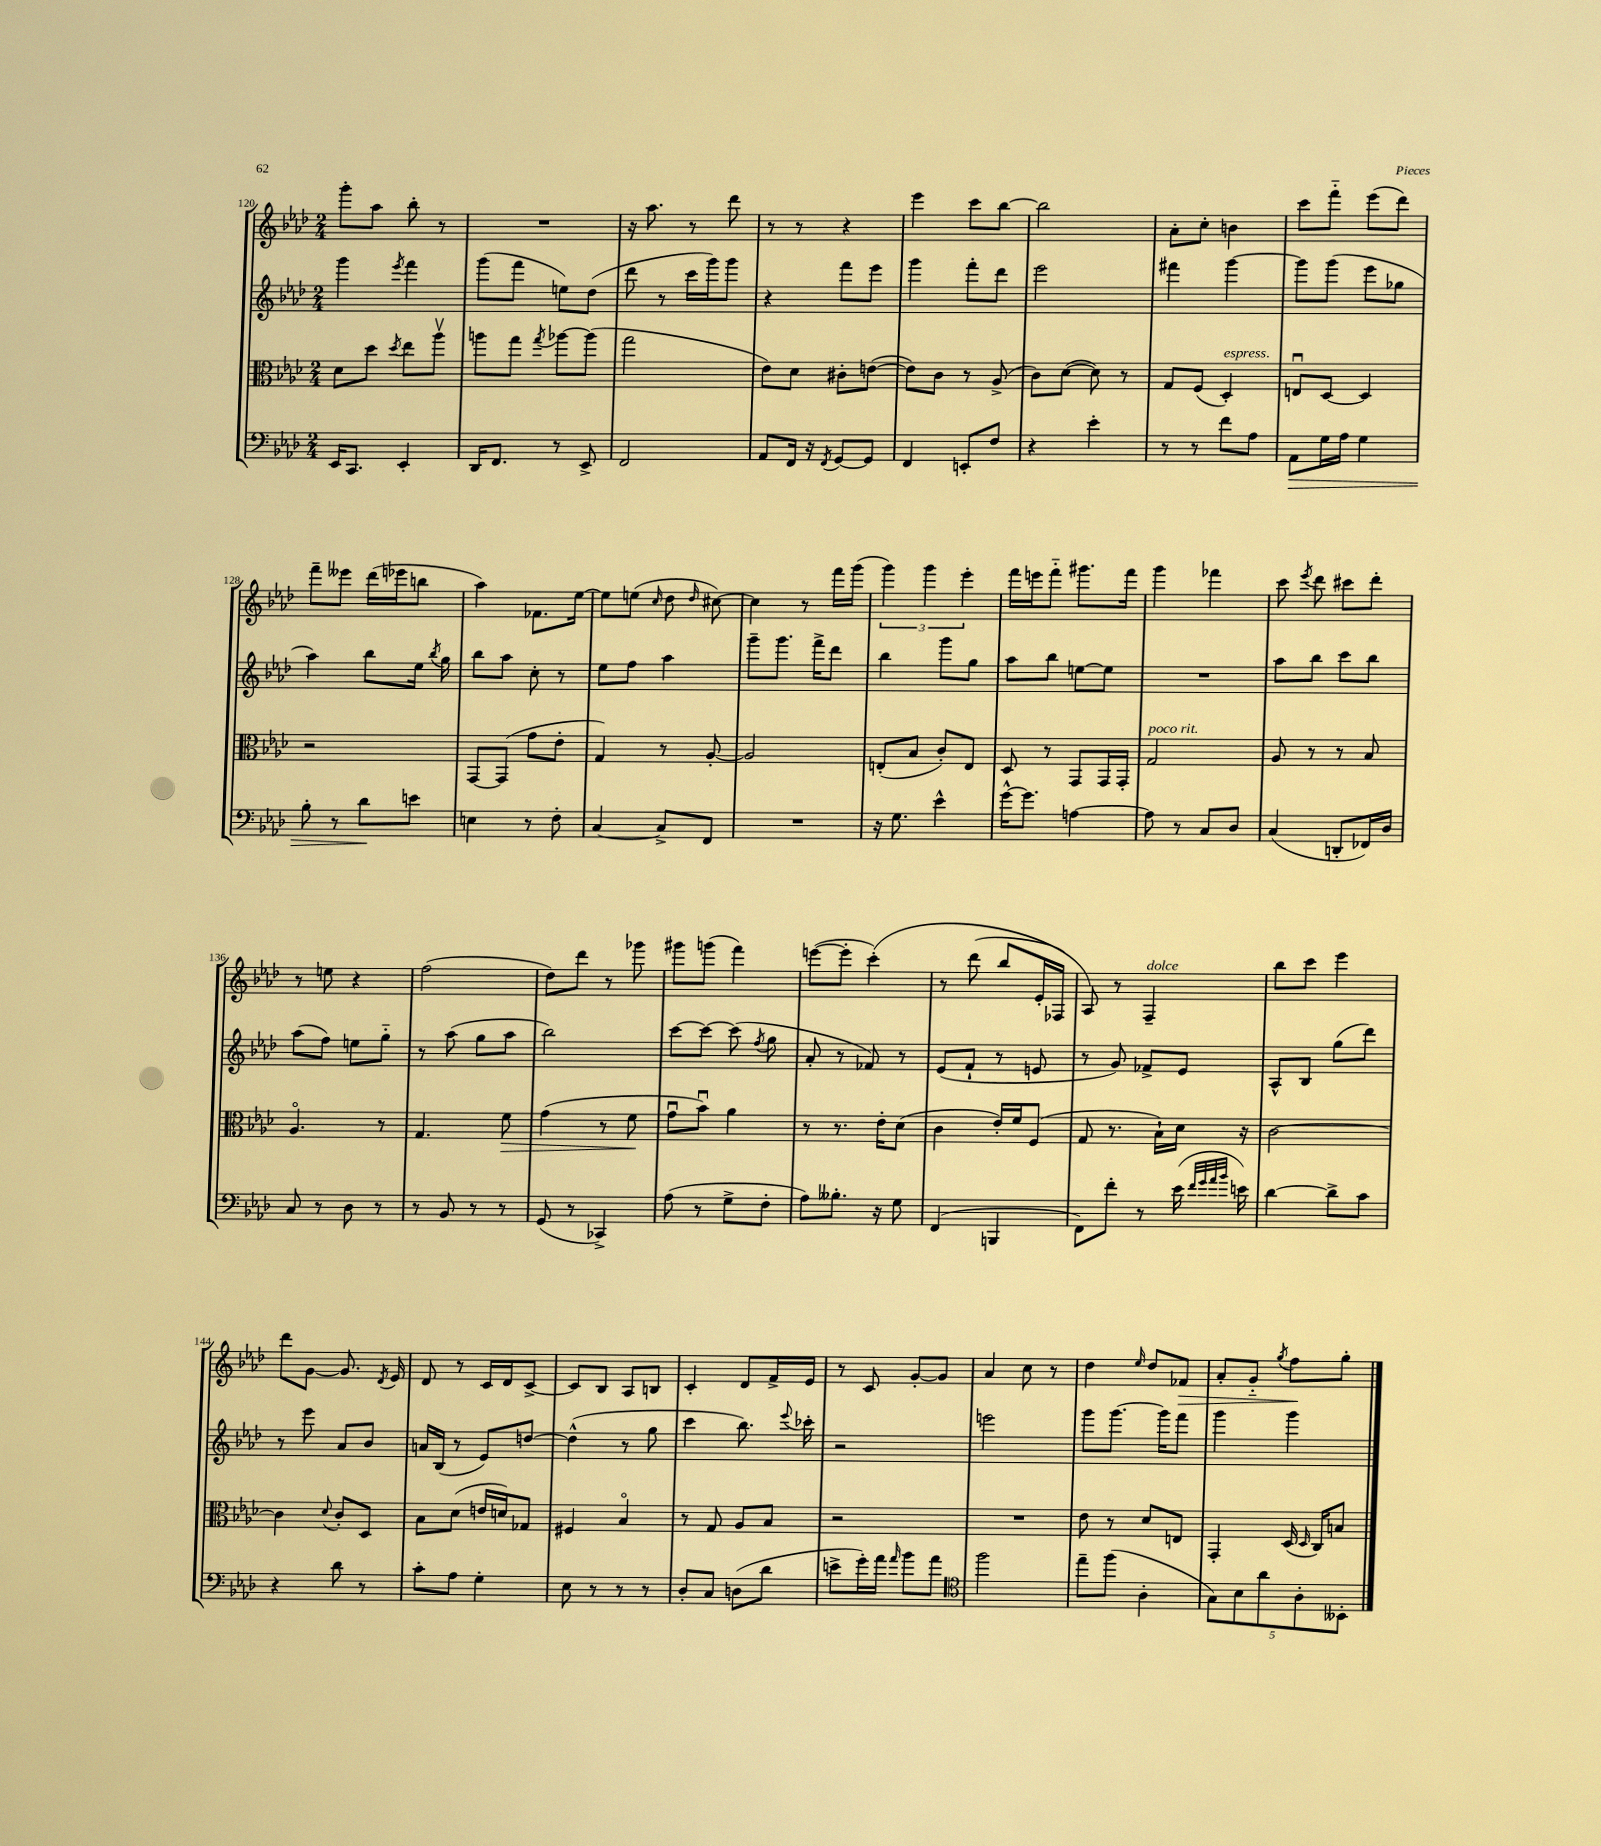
<<
\new StaffGroup <<
\new Staff = "s0" {
    \clef treble \key aes \major \numericTimeSignature \time 2/4
    \autoBeamOff g'''8[-. aes''8] bes''8-. r8 |
    R2 |
    r16 aes''8. r8 des'''8 |
    r8 r8 r4 |
    ees'''4 c'''8[ bes''8]~ |
    bes''2 |
    aes'8[-. c''8]-. b'4 |
    c'''8[ f'''8]-_ ees'''8[( des'''8]) |
    f'''8[-- eeses'''8] des'''16[( ees'''16 b''8] |
    aes''4) fes'8.[ ees''16]~ |
    ees''8[ e''8]( \grace { c''16 } des''8 \grace { des''16 } cis''8~) |
    cis''4 r8 f'''16[ g'''16]( |
    \tuplet 3/2 { g'''4) g'''4 ees'''4-. } |
    f'''16[ e'''16 f'''8]-_ gis'''8.[ f'''16] |
    g'''4 fes'''4 |
    c'''8 \acciaccatura { ees'''8 } des'''8 cis'''8[ des'''8]-. |
    r8 e''8 r4 |
    f''2( |
    des''8[) des'''8] r8 ges'''8 |
    gis'''8[ g'''8]( f'''4) |
    e'''8[~( e'''8]-. c'''4-.)\( |
    r8 des'''8( bes''8[ ees'16-. fes16]) |
    aes8\) r8 f4--^\markup { \italic "dolce" } |
    bes''8[ c'''8] ees'''4 |
    des'''8[ g'8]~ g'8. \acciaccatura { des'8 } ees'16 |
    des'8 r8 c'16[ des'16 c'8]~-> |
    c'8[ bes8] aes8[ b8] |
    c'4-. des'8[ f'16-> ees'16] |
    r8 c'8 g'8[~-. g'8] |
    aes'4 c''8 r8 |
    des''4 \grace { ees''16 } des''8[ fes'8]\> |
    aes'8[-. g'8]-_ \acciaccatura { g''8 } f''8[\! g''8]-. \bar "|." |
}
\new Staff = "s1" {
    \clef treble \key aes \major \numericTimeSignature \time 2/4
    \autoBeamOff g'''4 \acciaccatura { ees'''8 } f'''4 |
    g'''8[( f'''8] e''8[) des''8]( |
    des'''8 r8 c'''16[ g'''16) g'''8] |
    r4 f'''8[ ees'''8] |
    g'''4 f'''8[-. des'''8] |
    ees'''2 |
    fis'''4 g'''4~ |
    g'''8[ g'''8]( ees'''8[ ges''8] |
    aes''4) bes''8[ ees''16] \acciaccatura { bes''8 } g''16 |
    bes''8[ aes''8] c''8-. r8 |
    ees''8[ f''8] aes''4 |
    g'''8[-- g'''8.] f'''16[-> des'''8] |
    bes''4 g'''8[ g''8] |
    aes''8[ bes''8] e''8[~ e''8] |
    R2 |
    aes''8[ bes''8] c'''8[ bes''8] |
    aes''8[( f''8]) e''8[ g''8]-_ |
    r8 aes''8( g''8[ aes''8] |
    bes''2) |
    c'''8[~ c'''8]~ c'''8( \acciaccatura { f''8 } g''8 |
    aes'8-. r8 fes'8) r8 |
    ees'8[( f'8]-! r8 e'8 |
    r8 g'8) fes'8[-> ees'8] |
    aes8[-^ bes8] g''8[( des'''8]) |
    r8 ees'''8 aes'8[ bes'8] |
    a'16[ bes16]( r8 ees'8[) d''8]~ |
    d''4-^( r8 g''8 |
    c'''4 bes''8.) \appoggiatura { ees'''8 } ces'''16-. |
    r2 |
    e'''2 |
    g'''8[ g'''8.]~ g'''16[ f'''8] |
    g'''4 g'''4 \bar "|." |
}
\new Staff = "s2" {
    \clef alto \key aes \major \numericTimeSignature \time 2/4
    \autoBeamOff des'8[ des''8] \acciaccatura { des''8 } ees''8[ aes''8]\upbow |
    a''8[ g''8] \acciaccatura { g''8 } aes''8[~ aes''8]( |
    g''2 |
    ees'8[) des'8] cis'8[-. e'8]~( |
    e'8[) c'8] r8 aes8->( |
    c'8[) des'8]~( des'8) r8 |
    g8[ f8]( des4-.^\markup { \italic "espress." }) |
    e8[\downbow des8]~ des4 |
    r2 |
    g,8[~ g,8]( g'8[ ees'8]-. |
    g4) r8 aes8~-. |
    aes2 |
    e8[-.( bes8] c'8[-.) e8] |
    des8 r8 g,8[ g,16 g,16]-. |
    g2^\markup { \italic "poco rit." } |
    aes8 r8 r8 bes8 |
    aes4.\flageolet r8 |
    g4. f'8\> |
    g'4( r8 f'8\! |
    g'8[\downbow bes'8]\downbow) aes'4 |
    r8 r8. ees'16[-. des'8]( |
    c'4 ees'16[-.) f'16 f8]( |
    g8 r8. bes16[-!) des'16] r16 |
    c'2~ |
    c'4 \appoggiatura { des'8 } c'8[-. des8] |
    bes8[ des'8]( e'16[ d'16) ges8] |
    fis4 bes4\flageolet |
    r8 g8 aes8[ bes8] |
    r2 |
    R2 |
    ees'8 r8 des'8[ e8] |
    g,4-. des16( \grace { des16 } c16[) b8] \bar "|." |
}
\new Staff = "s3" {
    \clef bass \key aes \major \numericTimeSignature \time 2/4
    \autoBeamOff ees,16[ c,8.] ees,4-. |
    des,16[ f,8.] r8 ees,8-> |
    f,2 |
    aes,8[ f,16] r16 \acciaccatura { f,8 } g,8[~ g,8] |
    f,4 e,8[-. f8] |
    r4 ees'4-. |
    r8 r8 f'8[ aes8] |
    aes,8[\> g16 aes16] g4 |
    bes8-. r8 des'8[\! e'8] |
    e4 r8 f8-. |
    c4~ c8[-> f,8] |
    R2 |
    r16 g8. ees'4-^ |
    g'16[~-^ g'8.] a4~ |
    a8 r8 c8[ des8] |
    c4( d,8[-. fes,16) des16] |
    c8 r8 des8 r8 |
    r8 bes,8 r8 r8 |
    g,8( r8 ces,4->) |
    aes8( r8 g8[-> f8]-. |
    aes8[) beses8.]-. r16 g8 |
    f,4( b,,4 |
    f,8[) f'8]-. r8 ees'16( \grace { f'32[ g'32 aes'32 bes'32] } e'16) |
    des'4~ des'8[-> c'8] |
    r4 des'8 r8 |
    c'8[-. aes8] g4-. |
    ees8 r8 r8 r8 |
    des8[-. c8] d8[( des'8] |
    e'8[-> g'16-.) aes'16] \grace { aes'16 } bes'8[ aes'8] |
    \clef tenor f''2 |
    ees''8[-- f''8]( aes4-. |
    \tuplet 5/4 { g8[) bes8 aes'8 aes8-. beses,8]-. } \bar "|." |
}
>>
>>
\layout { \context { \Score currentBarNumber = #120 } }
